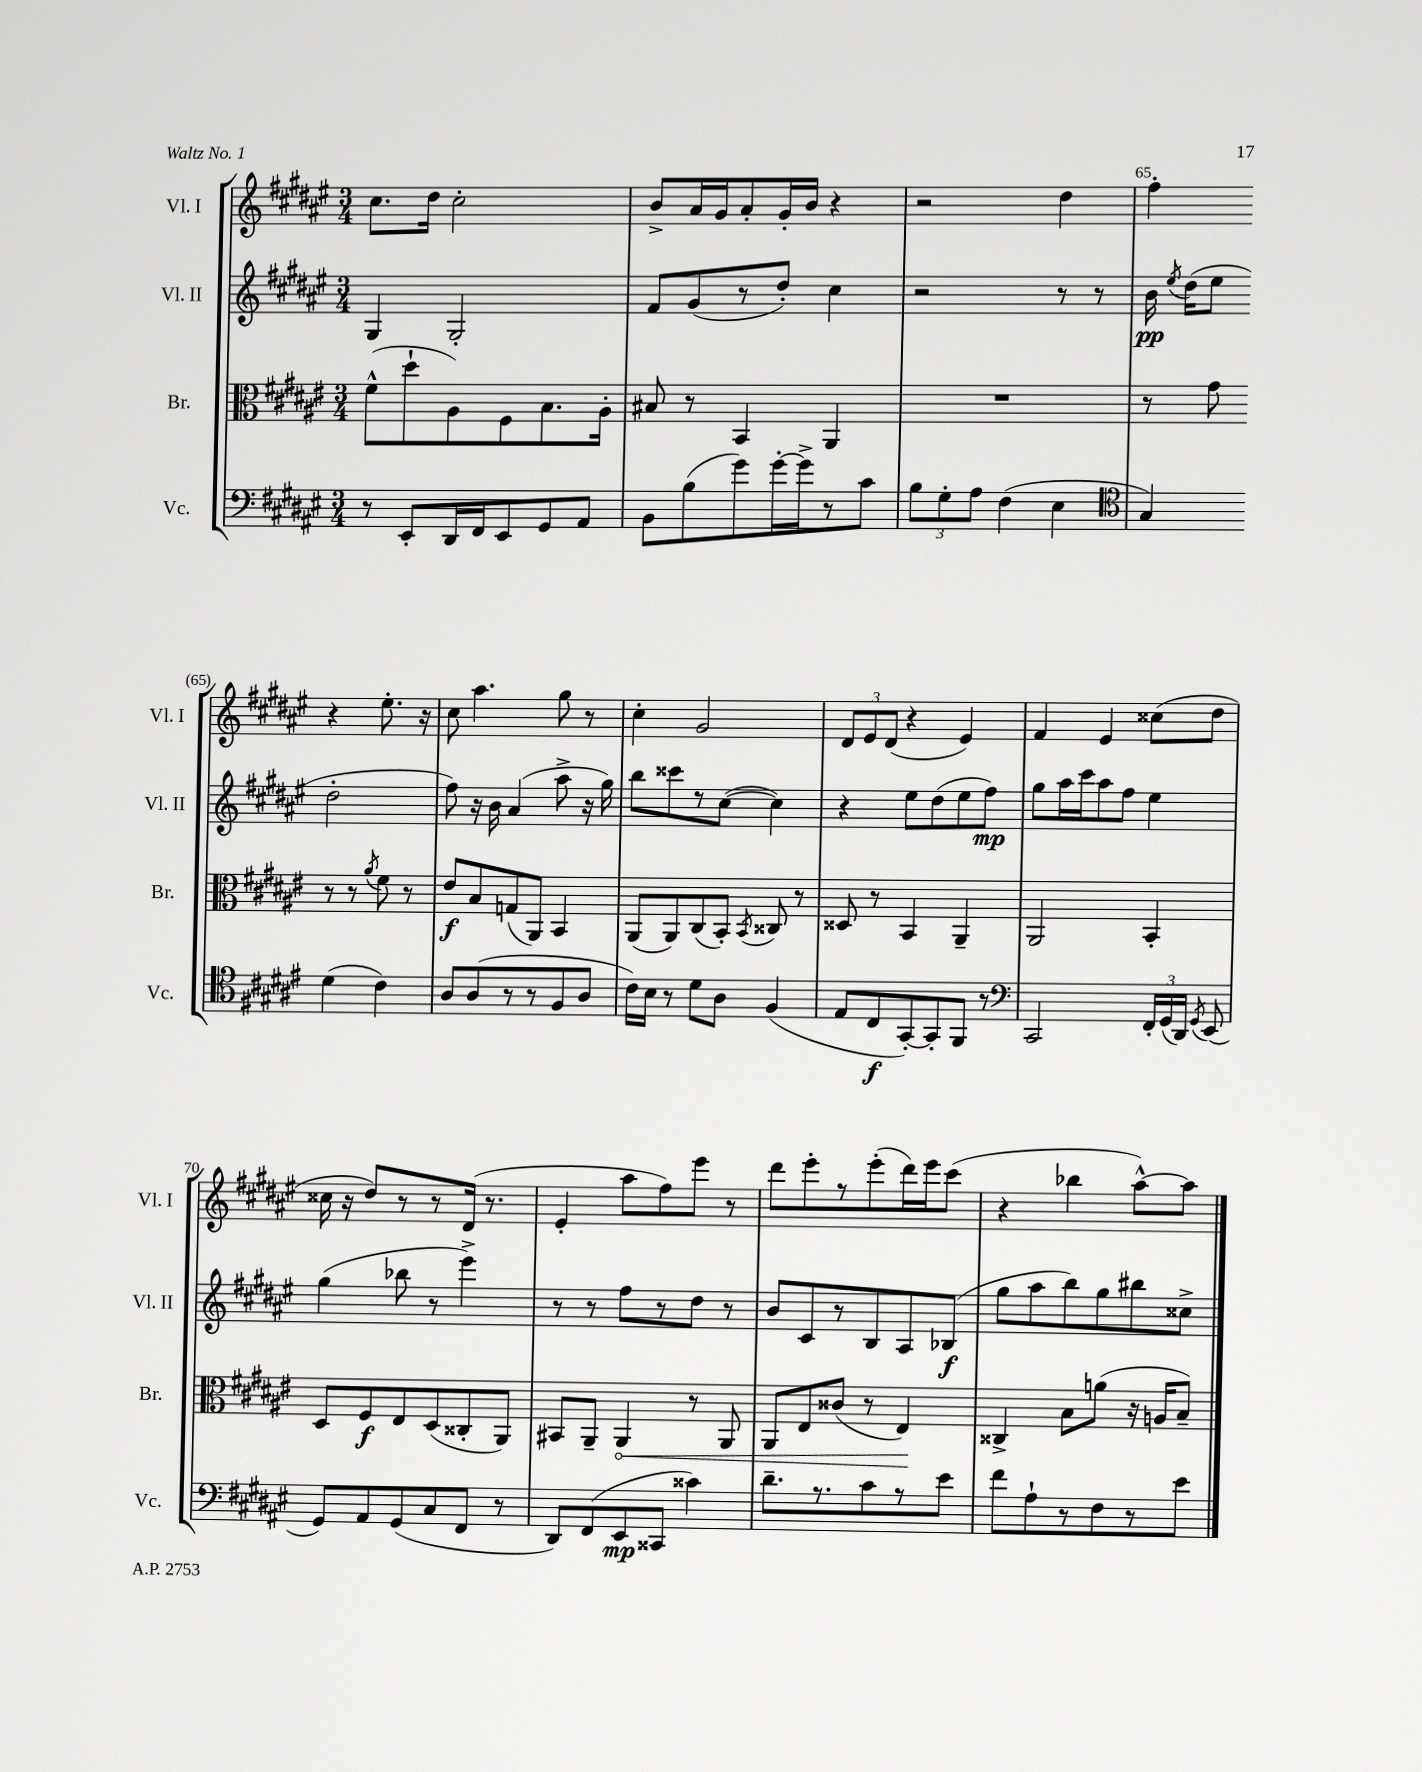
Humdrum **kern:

**kern	**kern	**kern	**kern
*staff4	*staff3	*staff2	*staff1
*clefF4	*clefC3	*clefG2	*clefG2
*k[f#c#g#d#a#e#]	*k[f#c#g#d#a#e#]	*k[f#c#g#d#a#e#]	*k[f#c#g#d#a#e#]
*M3/4	*M3/4	*M3/4	*M3/4
8r	(8f#^^	4G#	8.cc#
8EE#'	8dd#`	.	.
.	.	.	16dd#
16DD#	8A#)	2G#'	2cc#'
16FF#	.	.	.
8EE#	8F#	.	.
8GG#	8.B	.	.
8AA#	.	.	.
.	16A#'	.	.
=	=	=	=
8BB	8B#	8f#	8b^
(8B	8r	(8g#	16a#
.	.	.	16g#
8g#)	4BB	8r	8a#'
[16g#'	.	8dd#')	16g#'
16g#^]	.	.	16b
8r	4AA#	4cc#	4r
8c#	.	.	.
=	=	=	=
12B	2.r	2r	2r
12G#'	.	.	.
12A#	.	.	.
(4F#	.	.	.
4E#	.	8r	4dd#
.	.	8r	.
=	=	=	=
*clefC4	*	*	*
4G#)	8r	16b	4ff#'
.	.	8qee#	.
.	.	(16dd#	.
.	8g#	8ee#	.
(4d#	8r	2dd#'	4r
.	8r	.	.
.	8qa#	.	.
4c#)	8f#	.	8.ee#'
.	8r	.	.
.	.	.	16r
=	=	=	=
8A#	8e#	8ff#)	8cc#
(8A#	8B	16r	4.aa#
.	.	16b	.
8r	(8G	(4a#	.
8r	8AA#)	.	.
8F#	4BB	8aa#^	8gg#
8A#	.	16r	8r
.	.	16gg#)	.
=	=	=	=
16c#)	(8AA#	8bb	4cc#'
16B	.	.	.
8r	8AA#)	8ccc##	.
8d#	(8C#	8r	2g#
8A#	8BB')	([8cc#	.
.	8qBB	.	.
(4F#	8C##	4cc#])	.
.	8r	.	.
=	=	=	=
8E#	8D##	4r	12d#
.	.	.	12e#
8C#	8r	.	.
.	.	.	(12d#
[8GG#')	4BB	8ee#	4r
8GG#']	.	(8dd#	.
8FF#	4AA#~	8ee#	4e#)
8r	.	8ff#)	.
=	=	=	=
*clefF4	*	*	*
2CC#	2AA#	8gg#	4f#
.	.	16aa#	.
.	.	16ccc#	.
.	.	8aa#	4e#
.	.	8ff#	.
24FF#'	4BB'	4ee#	(8cc##
(24GG#	.	.	.
24DD#)	.	.	.
8qGG#	.	.	.
(8EE#	.	.	8dd#
=	=	=	=
8GG#)	8D#	(4gg#	16cc##
.	.	.	16r
8AA#	8F#	.	8dd#)
(8GG#	8E#	8bb-	8r
8C#	(8D#	8r	8r
8FF#	8C##'	4eee#^)	(16d#
.	.	.	8.r
8r	8AA#)	.	.
=	=	=	=
8DD#)	8BB#	8r	4e#'
(8FF#	8AA#~	8r	.
8EE#	4AA#	8ff#	8aa#
8CC##	.	8r	8ff#)
4c##)	8r	8dd#	8eee#
.	8AA#	8r	8r
=	=	=	=
8.d#~	8AA#	8b	8ddd#
.	8E#	8c#	8eee#'
8.r	.	.	.
.	(8c##	8r	8r
8c#	8r	8B	(8eee#'
8r	4E#)	8A#	16ddd#)
.	.	.	16eee#
8e#	.	(8B-	(8ccc#
=	=	=	=
8f#	4C##^	8gg#	4r
8A#`	.	8aa#	.
8r	8B	8bb)	4bb-
8F#	(8a	8gg#	.
8r	16r	8bb#	[8aa#^^)
.	16A	.	.
8e#	8B~)	8cc##^	8aa#]
==	==	==	==
*-	*-	*-	*-
